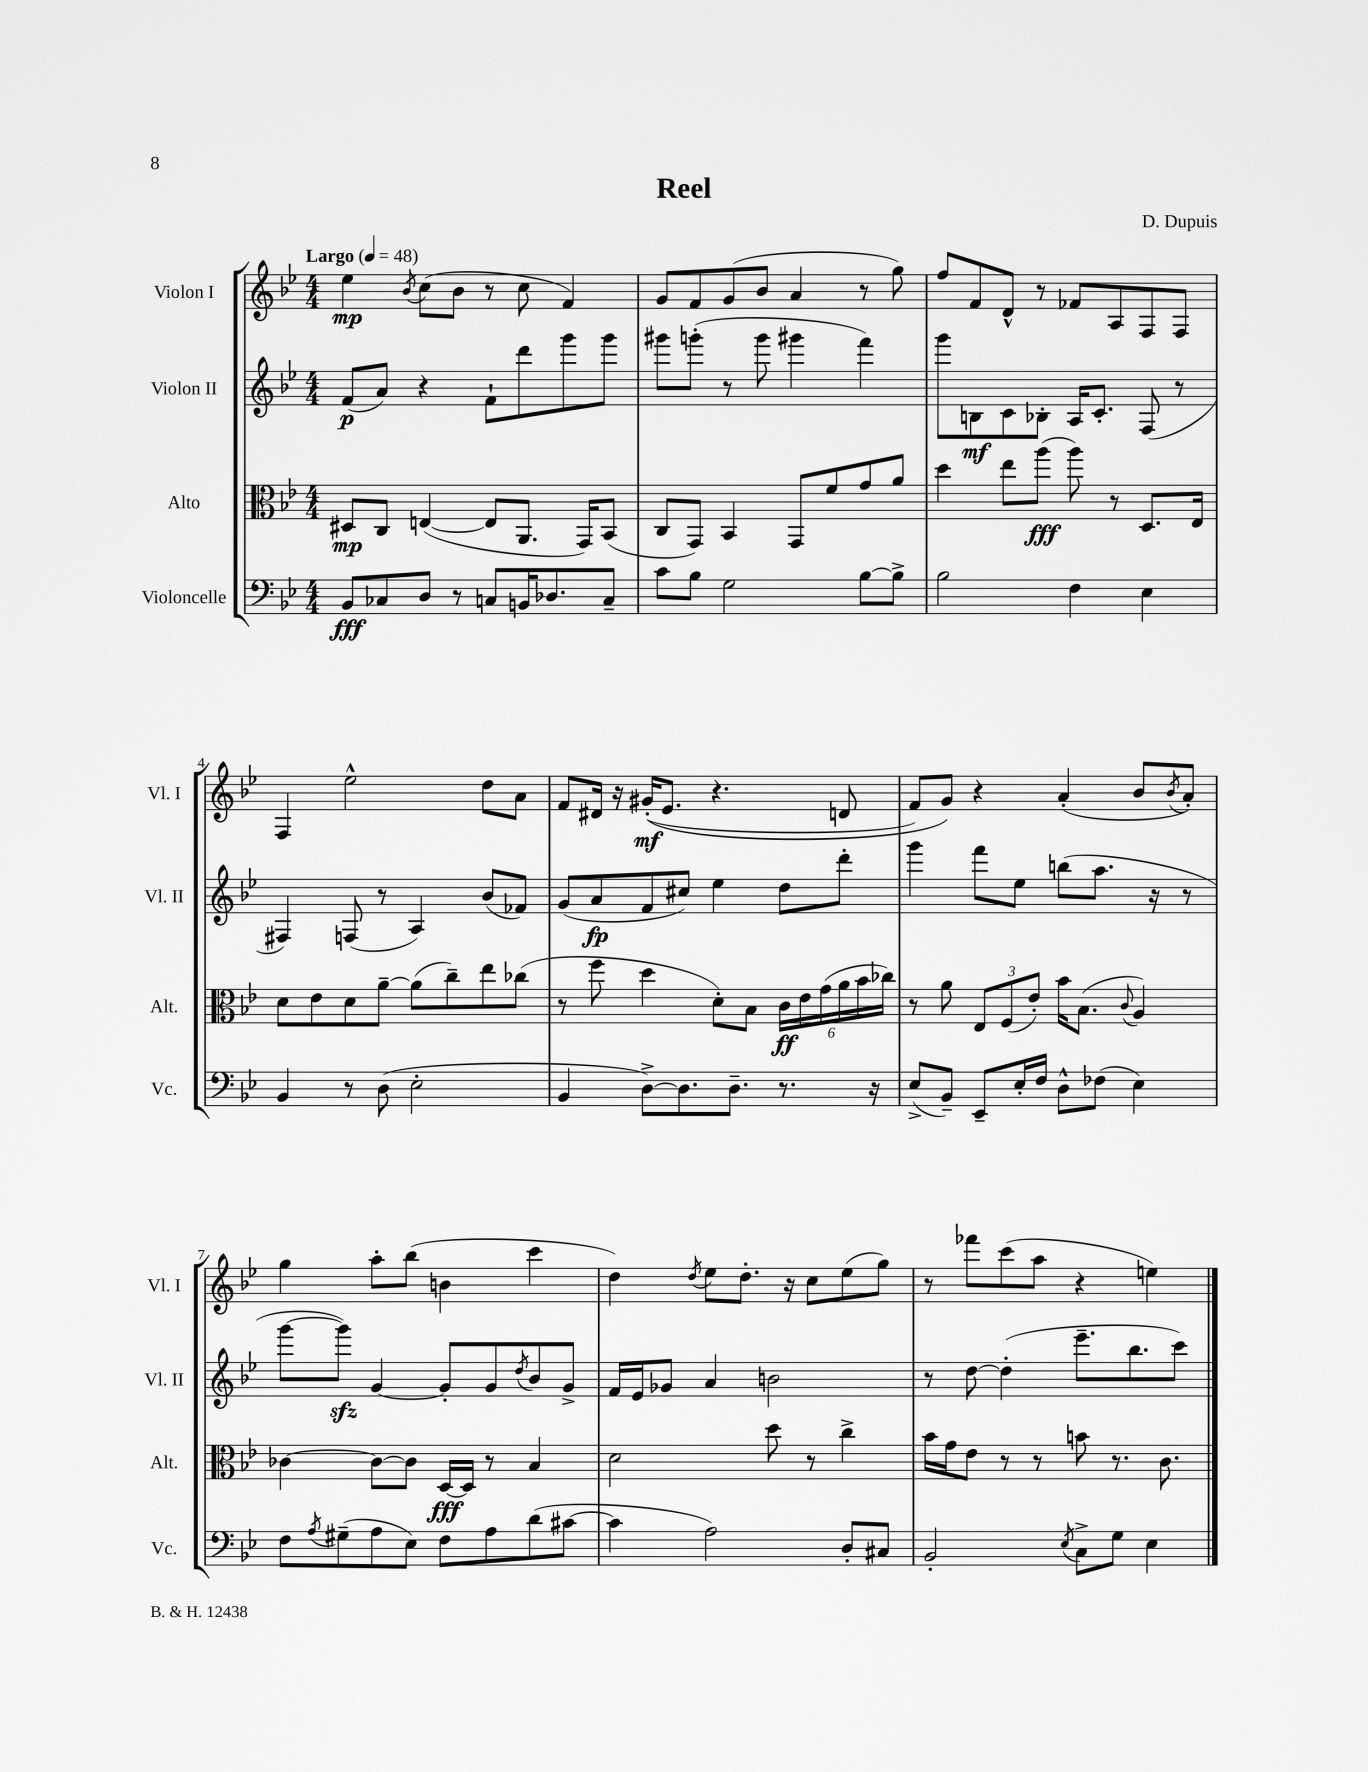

**kern	**kern	**kern	**kern
*staff4	*staff3	*staff2	*staff1
*clefF4	*clefC3	*clefG2	*clefG2
*k[b-e-]	*k[b-e-]	*k[b-e-]	*k[b-e-]
*M4/4	*M4/4	*M4/4	*M4/4
*MM48	*MM48	*MM48	*MM48
8BB-/L	8D#/L	(8f/L	4ee-\
8C-/	8C/J	8a/J)	.
.	.	.	8qb-/
8D/J	([4E/	4r	(8cc\L
8r	.	.	8b-\J
8C/L	8E/]L	8f`\L	8r
16BB/K	8.AA/J	8ddd\	8cc\
8.D-/	.	.	.
.	.	8ggg\	4f/)
.	16GG/LK)	.	.
8C~/J	(8BB-/J	8ggg\J	.
=	=	=	=
8c\L	8C/L	8ggg#\L	8g/L
8B-\J	8GG/J)	(8ggg'\J	8f/
2G\	4BB-/	8r	(8g/
.	.	8ggg\	8b-/J
.	8GG/L	4ggg#\	4a/
.	8f/	.	.
[8B-\L	8g/	4fff\)	8r
8B-^\]J	8a/J	.	8gg\)
=	=	=	=
2B-\	4dd\	8ggg\L	8ff/L
.	.	8B\	8f/
.	8ee-\L	8c\	8d^^/J
.	(8aa\J	8B-'\J	8r
4F\	8aa\)	16A/LK	8f-/L
.	.	8.c'/J	.
.	8r	.	8A/
4E-\	8.D/L	(8F/	8F/
.	.	8r	8F/J
.	16E-/Jk	.	.
=	=	=	=
4BB-/	8d\L	4F#/)	4F/
.	8e-\	.	.
8r	8d\	(8F/	2ee-^^\
(8D\	[8a~\J	8r	.
2E-'\	(8a\]L	4A/)	.
.	8cc~\)	.	.
.	8ee-\	(8b-/L	8dd\L
.	(8cc-\J	8f-/J)	8a\J
=	=	=	=
4BB-/	8r	(8g/L	8f/L
.	8ff\	8a/	16d#/Jk
.	.	.	16r
[8D^\L)	4dd\	8f/	&((16g#'/LK
.	.	.	8.e-/J
8.D\]	.	8cc#/J)	.
.	8d'\L)	4ee-\	4.r
8.D~\J	.	.	.
.	8B-\J	.	.
8.r	24c\LL	8dd\L	.
.	24e-\	.	.
.	(24g\	.	.
.	24a\	8ddd'\J	8d/
.	24b-\	.	.
16r	.	.	.
.	24cc-\JJ)	.	.
=	=	=	=
(8E-^/L	8r	4ggg\	8f/L)
8BB-~/J)	8a\	.	8g/J&)
8EE-~/L	12E-/L	8fff\L	4r
.	(12F/	.	.
16E-'/L	.	8ee-\J	.
.	12e-'/J)	.	.
16F/JJ	.	.	.
8D^^\L	16b-\LK	(8bb\L	(4a'/
.	(8.B-\J	.	.
(8F-\J	.	8.aa\J	.
.	8qqc/	.	.
4E-\)	4A/)	.	8b-/L
.	.	16r	.
.	.	.	8qb-/
.	.	8r	8a'/J)
=	=	=	=
8F\L	[4c-\	[8ggg\L	4gg\
8qA/	.	.	.
(8G#~\	.	8ggg\]J)	.
8A\	8c-\_L	[4g/	8aa'\L
8E-\J)	8c-\]J	.	(8bb-\J
8F\L	[16D/LL	8g'/]L	4b\
.	16D/]JJ	.	.
8A\	8r	8g/	.
.	.	8qdd/	.
(8d\	4B-/	8b-/	4ccc\
[8c#\J	.	8g^/J	.
=	=	=	=
4c#\]	2d\	16f/LL	4dd\)
.	.	16e-/J	.
.	.	8g-/J	.
.	.	.	8qdd/
2A\)	.	4a/	8ee-\L
.	.	.	8.dd'\J
.	8dd\	2b\	.
.	.	.	16r
.	8r	.	8cc\L
8D'/L	4cc^\	.	(8ee-\
8C#/J	.	.	8gg\J)
=	=	=	=
2BB-'/	16b-\LL	8r	8r
.	16g\J	.	.
.	8e-\J	[8dd\	8fff-\L
.	8r	(4dd'\]	(8ccc\
.	8r	.	8aa\J
8qE-/	.	.	.
8C^\L	8b\	8.eee-~\L	4r
8G\J	8.r	.	.
.	.	8.bb-\	.
4E-\	.	.	4ee\)
.	8.c\	.	.
.	.	8ccc\J)	.
==	==	==	==
*-	*-	*-	*-
